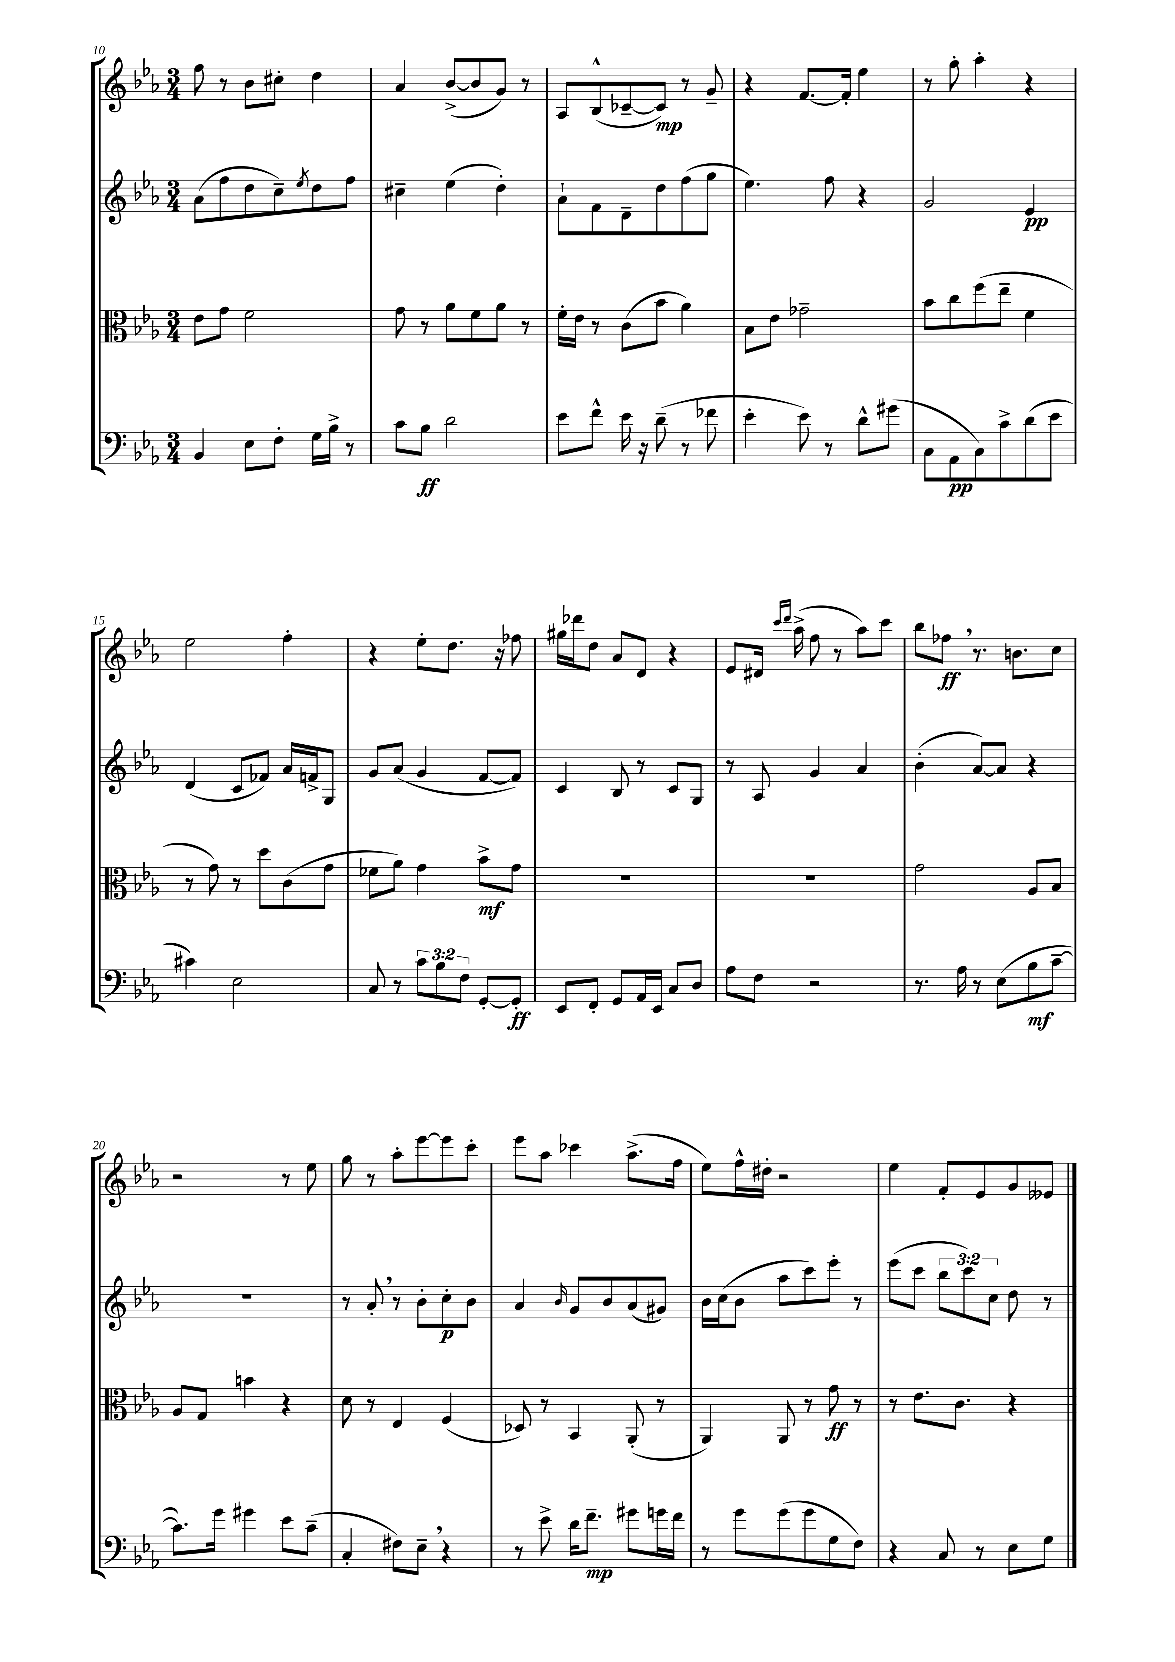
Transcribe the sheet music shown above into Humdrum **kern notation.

**kern	**dynam	**kern	**dynam	**kern	**dynam	**kern	**dynam
*part4	*part4	*part3	*part3	*part2	*part2	*part1	*part1
*staff4	*staff4	*staff3	*staff3	*staff2	*staff2	*staff1	*staff1
*clefF4	*	*clefC3	*	*clefG2	*	*clefG2	*
*k[b-e-a-]	*	*k[b-e-a-]	*	*k[b-e-a-]	*	*k[b-e-a-]	*
*M3/4	*	*M3/4	*	*M3/4	*	*M3/4	*
=10	=10	=10	=10	=10	=10	=10	=10
4BB-/	.	8e-\L	.	(8a-\L	.	8ff\	.
.	.	8g\J	.	8ff\	.	8r	.
8E-\L	.	2f\	.	8dd\	.	8b-\L	.
8F'\J	.	.	.	8cc~\)	.	8cc#X'\J	.
.	.	.	.	8qee-/	.	.	.
16G\LL	.	.	.	8dd\	.	4dd\	.
16B-^\JJ	.	.	.	.	.	.	.
8r	.	.	.	8ff\J	.	.	.
=11	=11	=11	=11	=11	=11	=11	=11
8c\L	.	8g\	.	4cc#X~\	.	4a-/	.
8B-\J	ff	8r	.	.	.	.	.
2d\	.	8a-\L	.	(4ee-\	.	([8b-^/L	.
.	.	8f\	.	.	.	8b-/]	.
.	.	8a-\J	.	4dd'\)	.	8g/J)	.
.	.	8r	.	.	.	8r	.
=12	=12	=12	=12	=12	=12	=12	=12
8e-\L	.	16f'\LL	.	8a-`\L	.	8A-/L	.
.	.	16e-\JJ	.	.	.	.	.
8f^^\J	.	8r	.	8f\	.	(8B-^^/	.
16e-\	.	(8c\L	.	8d~\	.	[8c-X~/	.
16r	.	.	.	.	.	.	.
(8d~\	.	8b-\J	.	8dd\	.	8c-/J])	mp
8r	.	4a-\)	.	(8ff\	.	8r	.
8f-X\	.	.	.	8gg\J	.	8g~/	.
=13	=13	=13	=13	=13	=13	=13	=13
4e-'\	.	8B-\L	.	4.ee-\)	.	4r	.
.	.	8e-\J	.	.	.	.	.
8e-\)	.	2g-X~\	.	.	.	[8.f/L	.
8r	.	.	.	8ff\	.	.	.
.	.	.	.	.	.	16f'/Jk]	.
8d^^\L	.	.	.	4r	.	4ee-\	.
(8g#X\J	.	.	.	.	.	.	.
=14	=14	=14	=14	=14	=14	=14	=14
8C\L	.	8b-\L	.	2g/	.	8r	.
8AA-\	pp	8cc\	.	.	.	8gg'\	.
8C\)	.	(8ff\	.	.	.	4aa-'\	.
8c^\	.	8ee-~\J	.	.	.	.	.
(8d\	.	4f\	.	4e-/	pp	4r	.
8e-\J	.	.	.	.	.	.	.
!!LO:LB:g=z
=15	=15	=15	=15	=15	=15	=15	=15
4c#X\)	.	8r	.	(4d/	.	2ee-\	.
.	.	8g\)	.	.	.	.	.
2E-\	.	8r	.	8c/L	.	.	.
.	.	8dd\L	.	8f-X/J)	.	.	.
.	.	(8c\	.	16a-/LL	.	4ff'\	.
.	.	.	.	16fn^/J	.	.	.
.	.	8g\J	.	8G/J	.	.	.
=16	=16	=16	=16	=16	=16	=16	=16
8C/	.	8f-X\L	.	8g/L	.	4r	.
8r	.	8a-\J)	.	(8a-/J	.	.	.
12c\L	.	4g\	.	4g/	.	8ee-'\L	.
12B-\	.	.	.	.	.	.	.
.	.	.	.	.	.	8.dd\J	.
12F\J	.	.	.	.	.	.	.
[8GG'/L	.	8b-^\L	mf	[8f/L	.	.	.
.	.	.	.	.	.	16r	.
8GG'/J]	ff	8g\J	.	8f/J])	.	8ff-X\	.
=17	=17	=17	=17	=17	=17	=17	=17
8EE-/L	.	2.r	.	4c/	.	16gg#X\LL	.
.	.	.	.	.	.	16ddd-X\J	.
8FF'/J	.	.	.	.	.	8dd\J	.
8GG/L	.	.	.	8B-/	.	8a-/L	.
16AA-/L	.	.	.	8r	.	8d/J	.
16EE-/JJ	.	.	.	.	.	.	.
8C/L	.	.	.	8c/L	.	4r	.
8D/J	.	.	.	8G/J	.	.	.
=18	=18	=18	=18	=18	=18	=18	=18
8A-\L	.	2.r	.	8r	.	8e-/L	.
8F\J	.	.	.	8A-/	.	16d#X/Jk	.
.	.	.	.	.	.	16qqccc/LL	.
.	.	.	.	.	.	16qqddd/JJ	.
.	.	.	.	.	.	(16aa-^\	.
2r	.	.	.	4g/	.	8ff\	.
.	.	.	.	.	.	8r	.
.	.	.	.	4a-/	.	8aa-\L)	.
.	.	.	.	.	.	8ccc\J	.
=19	=19	=19	=19	=19	=19	=19	=19
8.r	.	2g\	.	(4b-'\	.	8bb-\L	.
.	.	.	.	.	.	8ff-X,\J	ff
16A-\	.	.	.	.	.	.	.
8r	.	.	.	[8a-/L)	.	8.r	.
(8E-\L	.	.	.	8a-/J]	.	.	.
.	.	.	.	.	.	8.bn\L	.
8B-\	mf	8A-/L	.	4r	.	.	.
[8c~\J	.	8B-/J	.	.	.	8cc\J	.
!!LO:LB:g=z
=20	=20	=20	=20	=20	=20	=20	=20
8.c\L])	.	8A-/L	.	2.r	.	2r	.
.	.	8G/J	.	.	.	.	.
16g\Jk	.	.	.	.	.	.	.
4g#X\	.	4bn\	.	.	.	.	.
8e-\L	.	4r	.	.	.	8r	.
(8c~\J	.	.	.	.	.	8ee-\	.
=21	=21	=21	=21	=21	=21	=21	=21
4C'/	.	8d\	.	8r	.	8gg\	.
.	.	8r	.	8a-',/	.	8r	.
8F#X\L)	.	4E-/	.	8r	.	8aa-'\L	.
8E-~,\J	.	.	.	8b-'\L	.	[8eee-\	.
4r	.	(4F/	.	8cc'\	p	8eee-\]	.
.	.	.	.	8b-\J	.	8ccc'\J	.
=22	=22	=22	=22	=22	=22	=22	=22
8r	.	8D-X/)	.	4a-/	.	8eee-\L	.
8e-^\	.	8r	.	.	.	8aa-\J	.
.	.	.	.	16qqb-/	.	.	.
16d\KL	.	4BB-/	.	8g/L	.	4ccc-X\	.
8.f~\J	mp	.	.	.	.	.	.
.	.	.	.	8b-/	.	.	.
8g#X\L	.	(8AA-'/	.	(8a-/	.	(8.aa-^\L	.
16gn\L	.	8r	.	8g#X/J)	.	.	.
16f\JJ	.	.	.	.	.	16ff\Jk	.
=23	=23	=23	=23	=23	=23	=23	=23
8r	.	4AA-/)	.	16b-\LL	.	8ee-\L)	.
.	.	.	.	(16cc\J	.	.	.
8g\L	.	.	.	8b-\J	.	16ff^^\L	.
.	.	.	.	.	.	16dd#X'\JJ	.
(8g\	.	8AA-/	.	8aa-\L	.	2r	.
8g\	.	8r	.	8ccc\)	.	.	.
8G\	.	8g\	ff	8eee-'\J	.	.	.
8F\J)	.	8r	.	8r	.	.	.
=24	=24	=24	=24	=24	=24	=24	=24
4r	.	8r	.	(8eee-\L	.	4ee-\	.
.	.	8.e-\L	.	8ccc\J	.	.	.
8C/	.	.	.	12bb-\L	.	8f'/L	.
.	.	8.c\J	.	.	.	.	.
.	.	.	.	12ccc\)	.	.	.
8r	.	.	.	.	.	8e-/	.
.	.	.	.	12cc\J	.	.	.
8E-\L	.	4r	.	8dd\	.	8g/	.
8G\J	.	.	.	8r	.	8e--X/J	.
==	==	==	==	==	==	==	==
*-	*-	*-	*-	*-	*-	*-	*-
